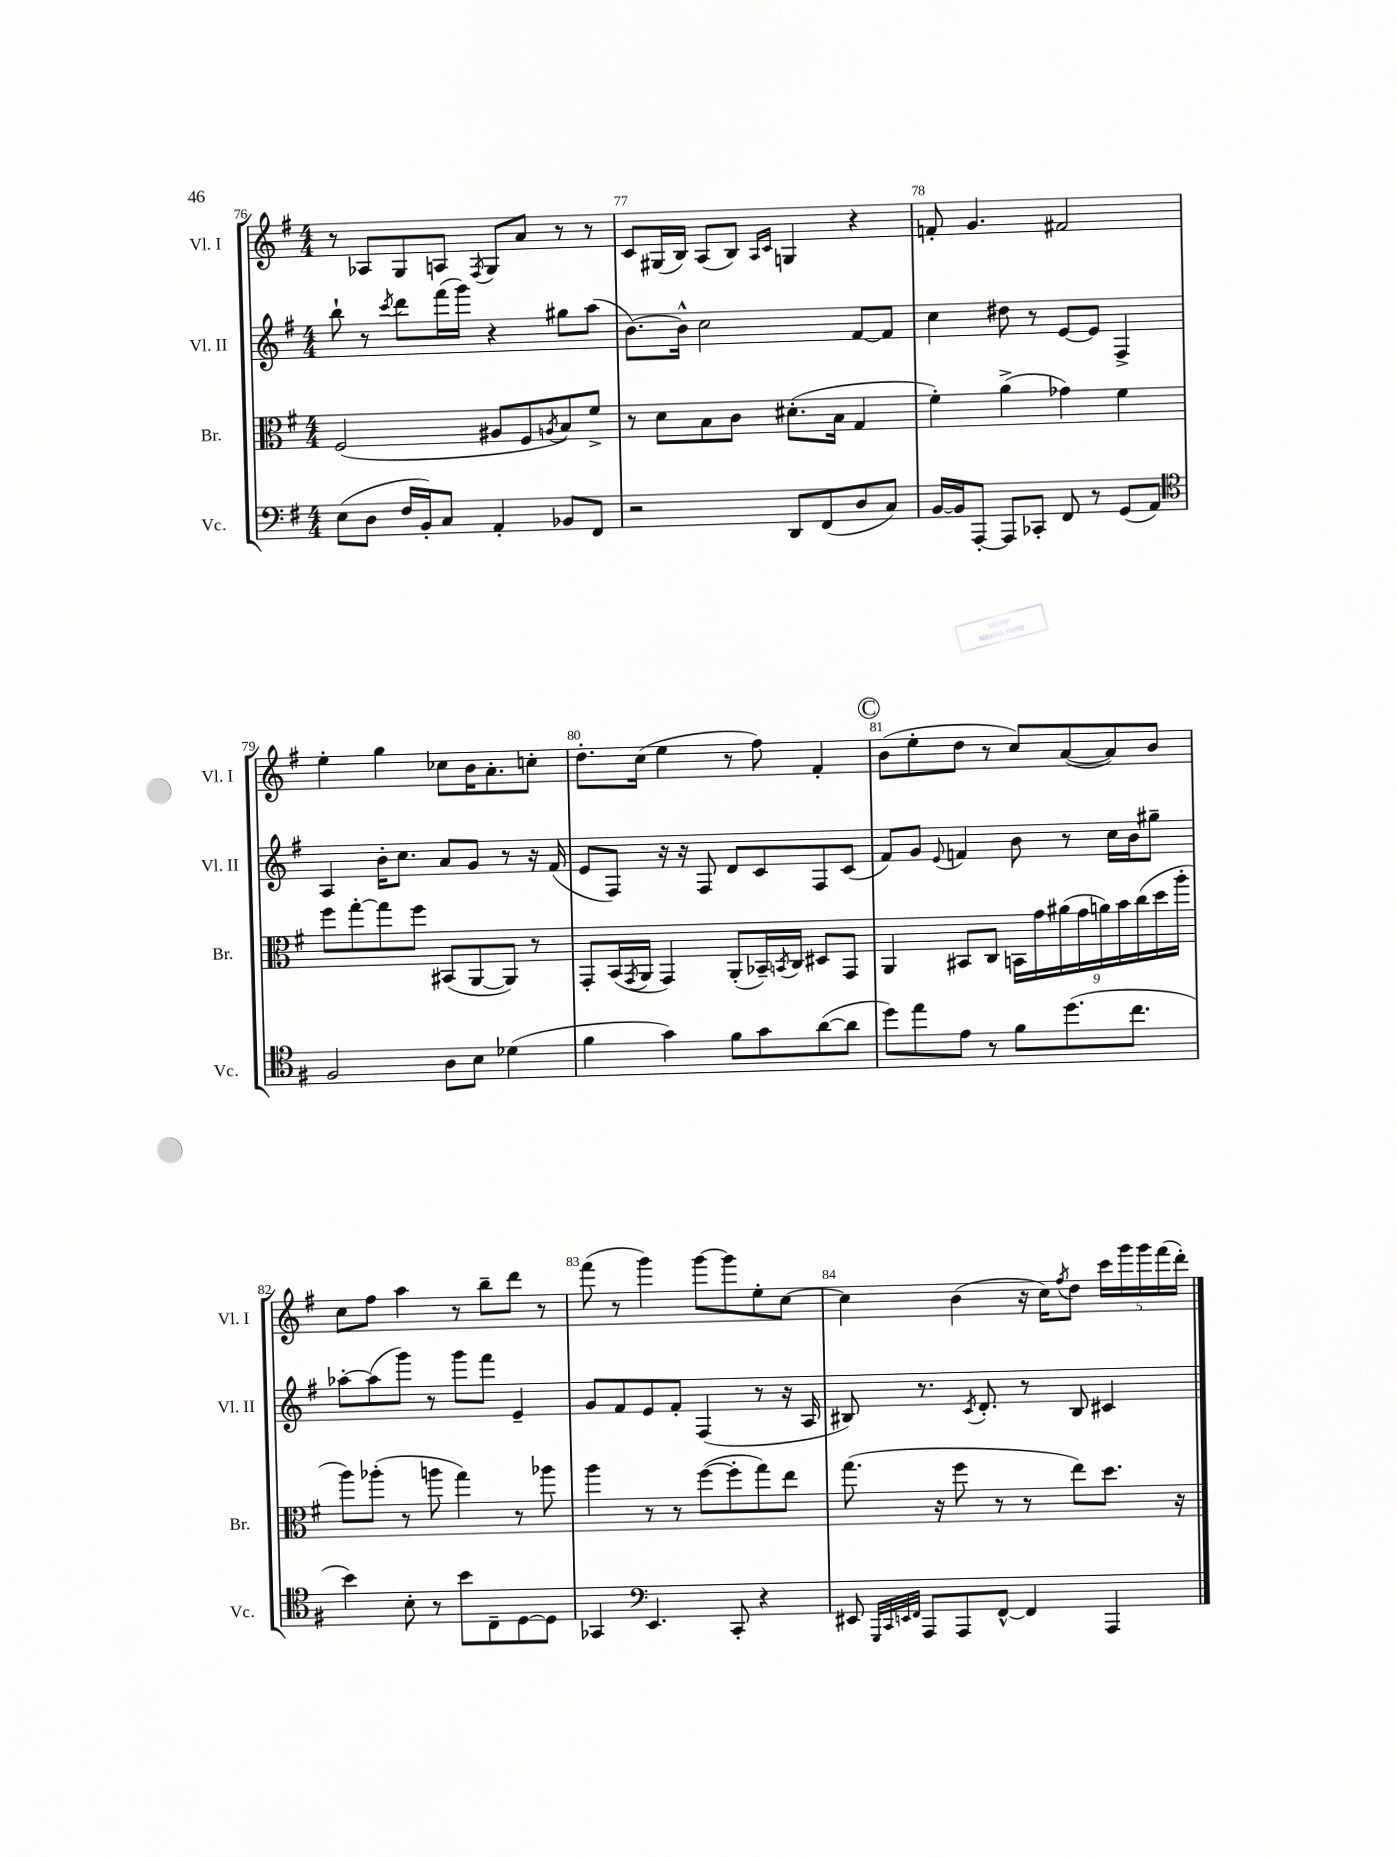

**kern	**kern	**kern	**kern
*part4	*part3	*part2	*part1
*staff4	*staff3	*staff2	*staff1
*I"Vc.	*I"Br.	*I"Vl. II	*I"Vl. I
*I'Vc.	*I'Br.	*I'Vl. II	*I'Vl. I
*clefF4	*clefC3	*clefG2	*clefG2
*k[f#]	*k[f#]	*k[f#]	*k[f#]
*M4/4	*M4/4	*M4/4	*M4/4
=76	=76	=76	=76
(8E\L	(2F#/	8bb`\	8r
8D\J	.	8r	8A-X/L
.	.	8qccc/	.
16F#/LL	.	8ddd\L	8G/
16BB'/J)	.	.	.
8C/J	.	(16fff#\L	8An/J
.	.	16ggg\JJ)	.
.	.	.	8qF#/
4AA'/	8A#X/L	4r	8G/L
.	8F#/	.	8a/J
.	8qAn/	.	.
8BB-X/L	8B/)	8gg#X\L	8r
8FF#/J	8f#^/J	(8aa\J	8r
=77	=77	=77	=77
2r	8r	[8.b\L)	8c/L
.	8d\L	.	(16G#X/L
.	.	16b^^\Jk]	16B/JJ)
.	8B\	2cc\	(8A/L
.	8c\J	.	8B/J)
.	.	.	16qqA/LL
.	.	.	16qqc/JJ
8DD/L	(8.d#X'\L	.	4Gn/
(8FF#/	.	.	.
.	16B\Jk	.	.
8D/	4G/	[8f#/L	4r
8C/J)	.	8f#/J]	.
=78	=78	=78	=78
[16BB/LL	4f#'\)	4cc\	8fn'/
16BB/J]	.	.	.
[8AAA'/J	.	.	4.g/
8AAA/L]	(4a^\	8dd#X\	.
8CC-X'/J	.	8r	.
8FF#/	4g-X\)	[8e/L	2f#X/
8r	.	8e/J]	.
(8GG/L	4f#\	4F#^/	.
8AA/J)	.	.	.
!!LO:LB:g=z
=79	=79	=79	=79
*clefC4	*	*	*
2F#/	8ff#\L	4A/	4ee'\
.	[8gg'\	.	.
.	8gg\]	16b'\KL	4gg\
.	.	8.cc\J	.
.	8ff#\J	.	.
8A\L	(8BB#X/L	8a/L	8cc-X\L
8B\J	[8AA/	8g/J	16b\K
.	.	.	8.a'\
(4d-X\	8AA/J])	8r	.
.	8r	16r	8ccn'\J
.	.	(16f#/	.
=80	=80	=80	=80
4f#\	8GG'/L	8e/L	8.dd'\L
.	(16BB/L	8F#/J)	.
.	8qGG/	.	.
.	16AA/JJ	.	(16cc\Jk
4g\)	4GG/)	16r	4ee\
.	.	16r	.
.	.	8F#/	.
8f#\L	(8AA'/L	8d/L	8r
8g\	16BB-X~/L)	8c/	8ff#\)
.	8qBBn/	.	.
.	16C/JJ	.	.
([8a\	8D#X/L	8F#/	4f#'/
8a\J]	8GG/J	(8c/J	.
!!LO:REH:place=s1:t=C
=81	=81	=81	=81
8dd\L)	4AA/	8f#/L)	(8b\L
8ee\	.	8g/J	8ee'\
.	.	8qqe/	.
8e\J	8BB#X/L	4fn/	8dd\J
8r	8C/J	.	8r
8f#\L	18BBn\LL	8b\	8cc/L)
.	18g\	.	.
.	(18a#X\	.	.
(8.dd\	.	8r	([8a/
.	18g\	.	.
.	18an\)	.	.
.	.	16cc\LL	8a/])
.	18b\	.	.
8.cc\J	.	16b\J	.
.	(18cc\	.	.
.	.	8gg#X~\J	8b/J
.	18dd\	.	.
.	18aa'\JJ	.	.
!!LO:LB:g=z
=82	=82	=82	=82
4b\)	8aa\L)	[8aa-X'\L	8cc\L
.	(8aa-X'\J	(8aa-\]	8ff#\J
8B'\	8r	8ggg\J)	4aa\
8r	8aan\	8r	.
8b\L	4gg\)	8ggg\L	8r
8C~\	.	8fff#\J	8bb~\L
[8D\	8r	4e~/	8ddd\J
8D\J]	8aa-X\	.	8r
=83	=83	=83	=83
4GG-X/	4aa\	8g/L	(8fff#\
.	.	8f#/	8r
*clefF4	*	*	*
4.EE/	8r	8e/	4ggg\)
.	8r	8f#'/J	.
.	([8ff#\L	(4F#/	[8ggg\L
8CC'/	8ff#'\]	.	8ggg\]
4r	8gg\)	8r	8ee'\
.	8ee\J	16r	[8cc\J
.	.	16A/	.
=84	=84	=84	=84
8EE#X/	(8.gg\	8B#X/)	4cc\]
32qqGGG/LLL	.	.	.
32qqCC/	.	.	.
32qqEEn/	.	.	.
32qqFF#/JJJ	.	.	.
8AAA/L	.	8.r	.
.	16r	.	.
8AAA/	8ff#\	.	(4b\
.	.	8qc/	.
.	.	8.d'/	.
[8FF#^^/J	8r	.	.
4FF#/]	8r	8r	16r
.	.	.	16cc\KL)
.	.	.	8qff#/
.	8ee\L)	8B#/	8dd\J
4AAA/	8.dd\J	4c#X/	20ccc\LL
.	.	.	20ggg\
.	.	.	20ggg\
.	.	.	(20fff#\
.	16r	.	.
.	.	.	20ddd'\JJ)
==	==	==	==
*-	*-	*-	*-
